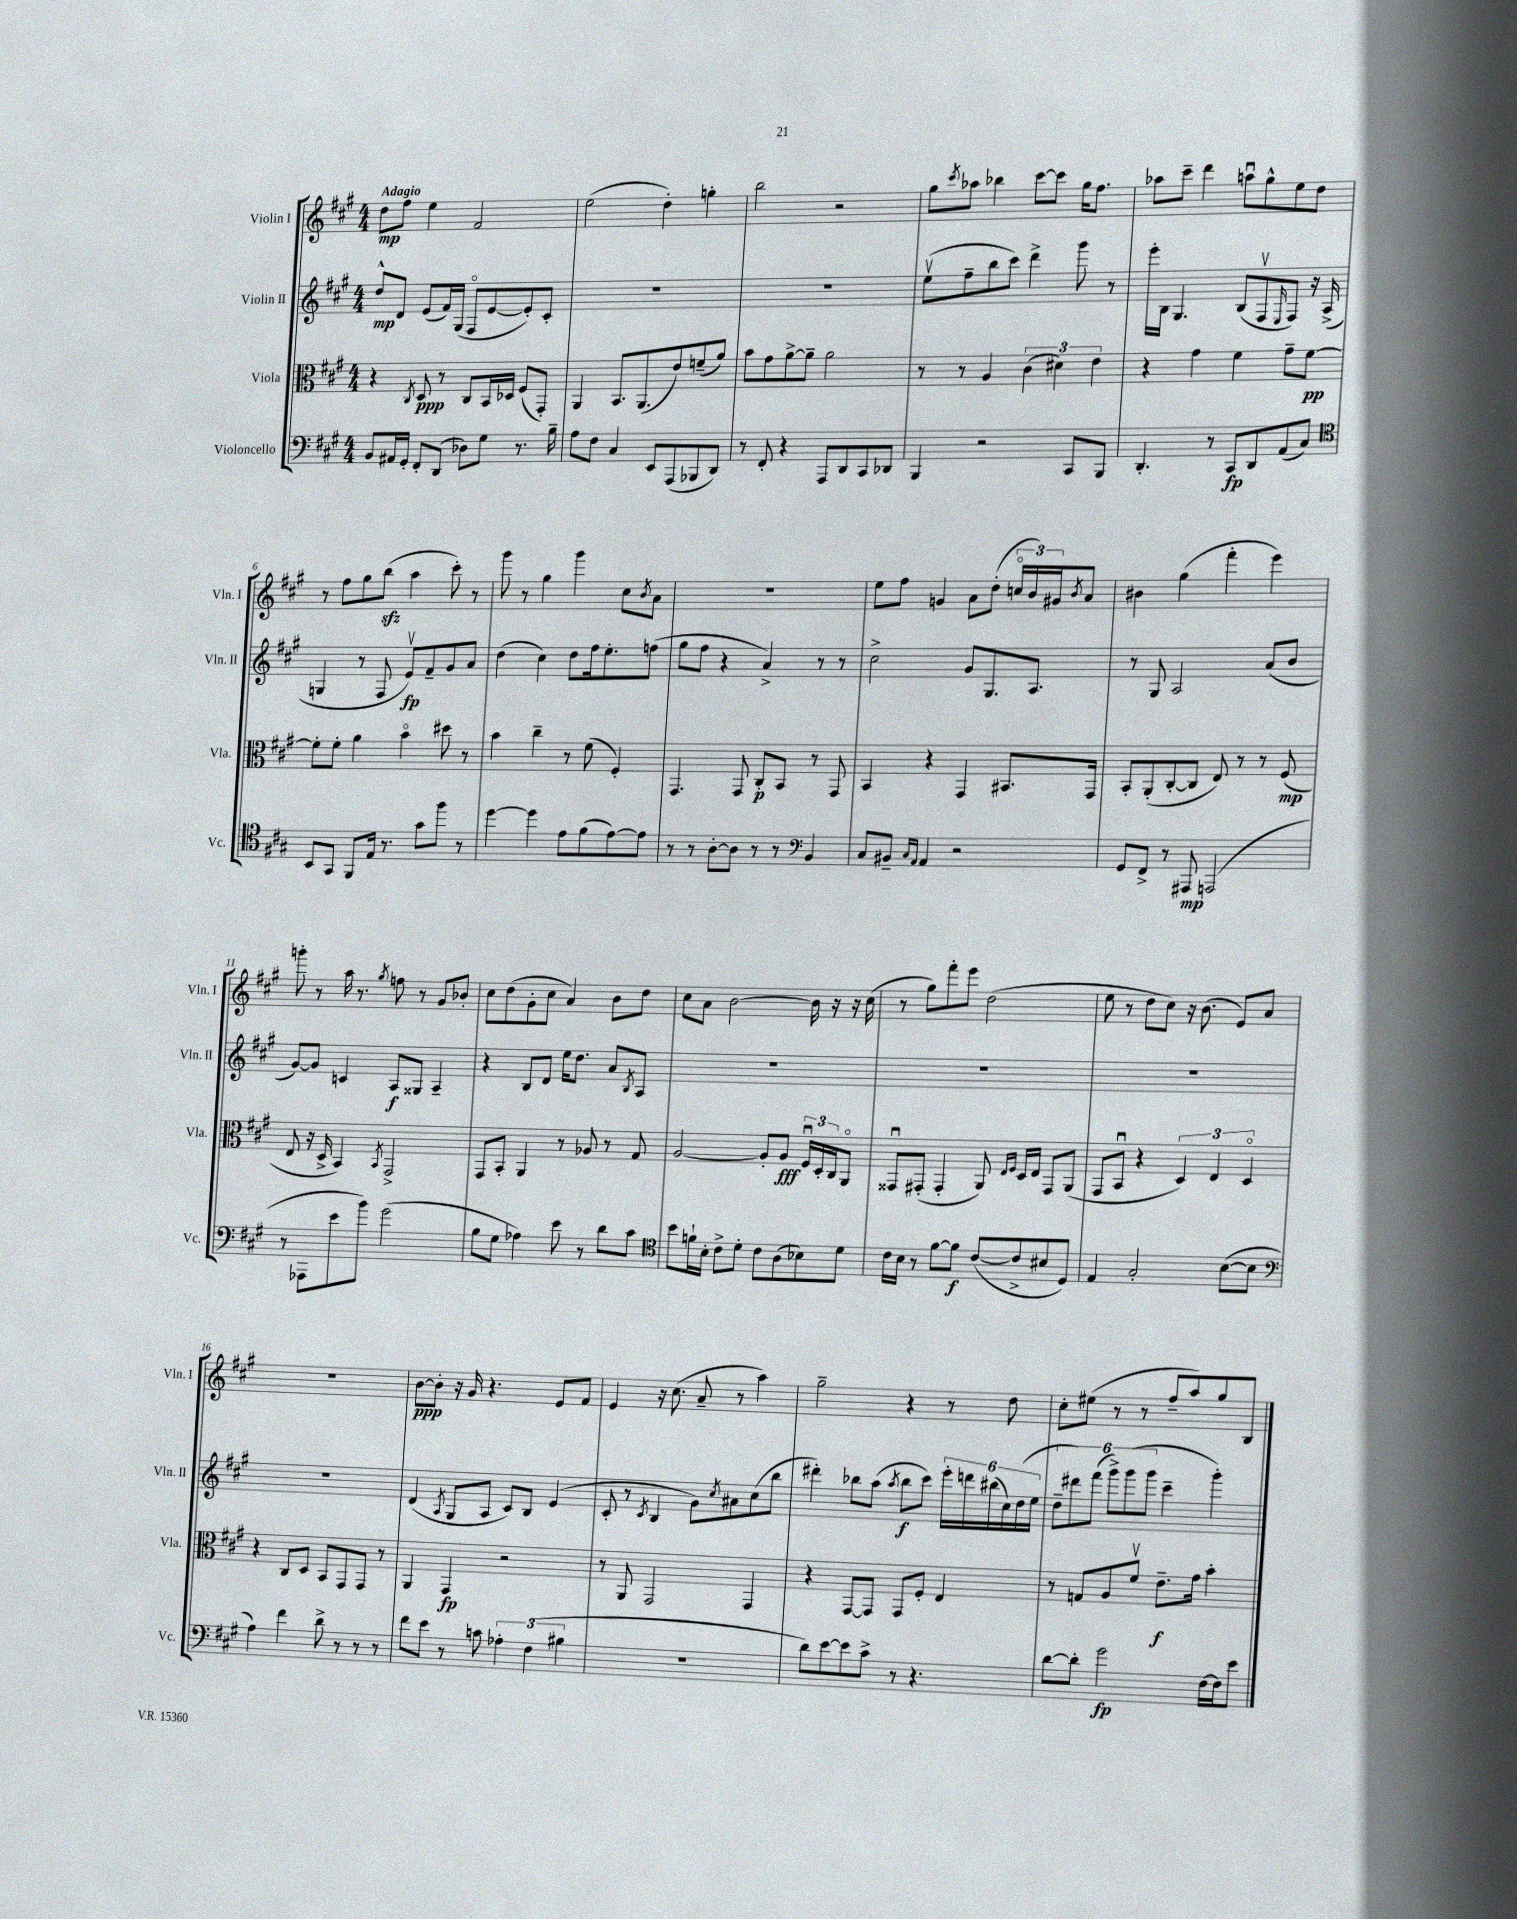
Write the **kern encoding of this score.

**kern	**dynam	**kern	**dynam	**kern	**dynam	**kern	**dynam
*part4	*part4	*part3	*part3	*part2	*part2	*part1	*part1
*staff4	*staff4	*staff3	*staff3	*staff2	*staff2	*staff1	*staff1
*I"Violoncello	*	*I"Viola	*	*I"Violin II	*	*I"Violin I	*
*I'Vc.	*	*I'Vla.	*	*I'Vln. II	*	*I'Vln. I	*
*clefF4	*	*clefC3	*	*clefG2	*	*clefG2	*
*k[f#c#g#]	*	*k[f#c#g#]	*	*k[f#c#g#]	*	*k[f#c#g#]	*
*M4/4	*	*M4/4	*	*M4/4	*	*M4/4	*
=1	=1	=1	=1	=1	=1	=1	=1
!	!	!	!	!	!	!LO:TX:a:B:t=Adagio	!
8BB/L	.	4r	.	8dd^^/L	mp	8dd\L	mp
16AA#X/L	.	.	.	8d/J	.	8ff#\J	.
16GG#'/JJ	.	.	.	.	.	.	.
.	.	8qC#/	.	.	.	.	.
8FF#'/L	.	8D/	ppp	(8e/L	.	4ee\	.
(8DD/J	.	8r	.	16f#/L)	.	.	.
.	.	.	.	(16G#/JJ	.	.	.
8D-X\L)	.	8C#/L	.	8F#/L	.	2f#/	.
8G#\J	.	16BB/L	.	[8e/	.	.	.
.	.	16D-X/JJ	.	.	.	.	.
8.r	.	(8F#/L	.	8e'/])	.	.	.
.	.	8GG#'/J)	.	8c#'/J	.	.	.
16B~\	.	.	.	.	.	.	.
=2	=2	=2	=2	=2	=2	=2	=2
8A\L	.	4AA/	.	1r	.	(2ee\	.
8F#\J	.	.	.	.	.	.	.
4C#/	.	8.BB/L	.	.	.	.	.
.	.	(8.AA/	.	.	.	.	.
8EE/L	.	.	.	.	.	4dd'\)	.
(8AAA/	.	8e/)	.	.	.	.	.
8BBB-X/	.	(8fn~/	.	.	.	4ggn'\	.
8DD/J)	.	8a/J)	.	.	.	.	.
=3	=3	=3	=3	=3	=3	=3	=3
8r	.	8b\L	.	1r	.	2bb\	.
8FF#'/	.	8g#\	.	.	.	.	.
4r	.	[8a^\	.	.	.	.	.
.	.	8a~\J]	.	.	.	.	.
8AAA/L	.	2a\	.	.	.	2r	.
8DD/	.	.	.	.	.	.	.
8CC#/	.	.	.	.	.	.	.
8DD-X/J	.	.	.	.	.	.	.
=4	=4	=4	=4	=4	=4	=4	=4
4BBB/	.	8r	.	(8eev\L	.	8gg#\L	.
.	.	.	.	.	.	8qccc#/	.
.	.	8r	.	8ff#~\	.	8aa-X\J	.
2r	.	4A/	.	8bb\	.	4bb-X\	.
.	.	.	.	8ccc#\J)	.	.	.
.	.	(6c#\	.	4ddd^\	.	[8ccc#\L	.
.	.	.	.	.	.	8ccc#\J]	.
.	.	6d#X\)	.	.	.	.	.
8CC#/L	.	.	.	8ggg#\	.	16gg#\KL	.
.	.	.	.	.	.	8.ff#\J	.
.	.	6e\	.	.	.	.	.
8BBB/J	.	.	.	8r	.	.	.
=5	=5	=5	=5	=5	=5	=5	=5
4.DD'/	.	4r	.	16eee'\LL	.	8aa-X\L	.
.	.	.	.	16B\JJ	.	.	.
.	.	.	.	4.G#/	.	8ccc#~\J	.
.	.	4g#\	.	.	.	4ddd\	.
8r	.	.	.	.	.	.	.
8CC#/L	fp	4f#\	.	(8B/L	.	8aanu\L	.
8DD/	.	.	.	8F#v/	.	8gg#^^\	.
.	.	.	.	16qqE/	.	.	.
(8AA/	.	8g#~\L	.	8F#/J)	.	8ee\	.
8C#/J)	.	[8f#\J	pp	16r	.	8dd\J	.
.	.	.	.	(16A^/	.	.	.
!!LO:LB:g=z
=6	=6	=6	=6	=6	=6	=6	=6
*clefC4	*	*	*	*	*	*	*
8BB/L	.	8f#'\L]	.	4Gn/	.	8r	.
8GG#/J	.	8f#'\J	.	.	.	8ff#\L	.
8FF#/L	.	4a\	.	8r	.	8gg#\	.
16E/Jk	.	.	.	8F#/	.	(8bbzz\J	.
8.r	.	.	.	.	.	.	.
.	.	4b\	.	8ev/L)	fp	4aa\	.
8g#\L	.	.	.	8f#~/	.	.	.
8ff#\J	.	8dd#X\	.	8g#/	.	8ccc#'\)	.
8r	.	8r	.	8a/J	.	8r	.
=7	=7	=7	=7	=7	=7	=7	=7
[4dd\	.	4b\	.	(4dd\	.	8ggg#\	.
.	.	.	.	.	.	8r	.
4dd\]	.	4cc#~\	.	4cc#\)	.	4gg#\	.
8e\L	.	8r	.	8dd\L	.	4ggg#\	.
(8f#\	.	(8f#\	.	16ff#\k	.	.	.
.	.	.	.	8.ee'\	.	.	.
[8e\)	.	4F#'/)	.	.	.	8cc#\L	.
.	.	.	.	.	.	8qb/	.
8e\J]	.	.	.	(8ffn\J	.	8a\J	.
=8	=8	=8	=8	=8	=8	=8	=8
8r	.	4.GG#/	.	8gg#\L	.	1r	.
8r	.	.	.	8ff#\J	.	.	.
[8A'\L	.	.	.	4r	.	.	.
8A\J]	.	8GG#/	.	.	.	.	.
8r	.	8C#'/L	p	4a^/)	.	.	.
8r	.	8BB/J	.	.	.	.	.
*clefF4	*	*	*	*	*	*	*
4BB/	.	8r	.	8r	.	.	.
.	.	8GG#/	.	8r	.	.	.
=9	=9	=9	=9	=9	=9	=9	=9
8C#/L	.	4BB/	.	2cc#^\	.	8ee\L	.
8BB#X~/J	.	.	.	.	.	8ff#\J	.
16qqC#/LL	.	.	.	.	.	.	.
16qqAA/JJ	.	.	.	.	.	.	.
4AA/	.	4r	.	.	.	4gn/	.
2r	.	4GG#/	.	8g#/L	.	8a\L	.
.	.	.	.	8.G#/	.	(8dd'\J	.
.	.	8.BB#X/L	.	.	.	24ccn/LL	.
.	.	.	.	.	.	24b/)	.
.	.	.	.	8.A/J	.	.	.
.	.	.	.	.	.	24g#X/J	.
.	.	.	.	.	.	8qb/	.
.	.	.	.	.	.	8a/J	.
.	.	16GG#/Jk	.	.	.	.	.
=10	=10	=10	=10	=10	=10	=10	=10
8GG#/L	.	8BB'/L	.	8r	.	4b#X\	.
8FF#^/J	.	(8AA'/	.	8G#/	.	.	.
8r	.	[8C#'/	.	2A/	.	(4gg#\	.
8AAA#X/	mp	8C#/J]	.	.	.	.	.
(2AAAn/	.	8E/)	.	.	.	4fff#'\	.
.	.	8r	.	.	.	.	.
.	.	8r	.	(8a/L	.	4eee\)	.
.	.	(8F#/	mp	8b/J	.	.	.
!!LO:LB:g=z
=11	=11	=11	=11	=11	=11	=11	=11
8r	.	8E/	.	[8g#/L)	.	8gggn'\	.
8AAA-X\L	.	16r	.	8g#/J]	.	8r	.
.	.	16D^/	.	.	.	.	.
8e\	.	4BB/)	.	4cn/	.	16aa\	.
.	.	.	.	.	.	8.r	.
8b\J)	.	.	.	.	.	.	.
.	.	8qBB/	.	.	.	8qgg#/	.
(2g#\	.	2GG#^/	.	8A/L	f	8ffn\	.
.	.	.	.	8G##X/J	.	8r	.
.	.	.	.	4A~/	.	8g#/L	.
.	.	.	.	.	.	8b-X'/J	.
=12	=12	=12	=12	=12	=12	=12	=12
8B\L	.	8GG#/L	.	4r	.	8cc#\L	.
8G#\J	.	8BB'/J	.	.	.	(8dd\	.
4A-X\)	.	4AA/	.	8B/L	.	8g#'\	.
.	.	.	.	8d/J	.	8cc#\J	.
8e\	.	8r	.	16ee\KL	.	4a/)	.
.	.	.	.	8.dd\J	.	.	.
8r	.	8A-X/	.	.	.	.	.
8d\L	.	8r	.	8a/L	.	8b\L	.
.	.	.	.	8qB/	.	.	.
8c#\J	.	8G#/	.	8A/J	.	8dd\J	.
=13	=13	=13	=13	=13	=13	=13	=13
*clefC4	*	*	*	*	*	*	*
8b\L	.	[2A/	.	1r	.	8cc#\L	.
16fn`\L	.	.	.	.	.	8a\J	.
16B'\JJ	.	.	.	.	.	.	.
8c#^\L	.	.	.	.	.	[2b\	.
8d'\J	.	.	.	.	.	.	.
8c#\L	.	8A'/L]	.	.	.	.	.
(8A\	.	8A/J	fff	.	.	.	.
8B-X\)	.	24F#u/LL	.	.	.	16b\]	.
.	.	24D'/	.	.	.	.	.
.	.	.	.	.	.	16r	.
.	.	24C#/J	.	.	.	.	.
8d\J	.	8AA/J	.	.	.	16r	.
.	.	.	.	.	.	(16cc#\	.
=14	=14	=14	=14	=14	=14	=14	=14
16c#\LL	.	8GG##Xu/L	.	1r	.	8r	.
16B\JJ	.	.	.	.	.	.	.
8r	.	(8GG#X'/J	.	.	.	8gg#\L)	.
[8f#\L	.	4GG#'/	.	.	.	8fff#'\	.
8f#\J]	f	.	.	.	.	8eee\J	.
([8c#/L	.	8AA/)	.	.	.	(2dd\	.
.	.	16qqE/LL	.	.	.	.	.
.	.	16qqF#/JJ	.	.	.	.	.
8c#^/]	.	16D/LL	.	.	.	.	.
.	.	16E/JJ	.	.	.	.	.
8B#X/	.	8GG#/L	.	.	.	.	.
8D/J)	.	(8AA/J	.	.	.	.	.
=15	=15	=15	=15	=15	=15	=15	=15
4E/	.	8GG#/L	.	1r	.	8ee\	.
.	.	8BBu/J	.	.	.	8r	.
2G#'/	.	4r	.	.	.	8dd\L	.
.	.	.	.	.	.	8cc#\J)	.
.	.	6D/)	.	.	.	16r	.
.	.	.	.	.	.	(8.b\	.
.	.	6E/	.	.	.	.	.
([8B\L	.	.	.	.	.	8e/L)	.
.	.	6D/	.	.	.	.	.
8B\J]	.	.	.	.	.	8a/J	.
!!LO:LB:g=z
=16	=16	=16	=16	=16	=16	=16	=16
*clefF4	*	*	*	*	*	*	*
4A\)	.	4r	.	1r	.	1r	.
4f#\	.	8C#/L	.	.	.	.	.
.	.	8D/J	.	.	.	.	.
8d^\	.	8BB/L	.	.	.	.	.
8r	.	8GG#/	.	.	.	.	.
8r	.	8GG#/J	.	.	.	.	.
8r	.	8r	.	.	.	.	.
=17	=17	=17	=17	=17	=17	=17	=17
8f#\L	.	4AA/	.	(4d/	.	[8b\L	ppp
8e\J	.	.	.	.	.	8b'\J]	.
.	.	.	.	8qA/	.	.	.
8r	.	4GG#/	fp	8G#/L	.	16r	.
.	.	.	.	.	.	16g#/	.
8cn\	.	.	.	8A/J	.	4.r	.
6A-X'\	.	2r	.	8c#/L)	.	.	.
.	.	.	.	8B/J	.	.	.
(6F#\	.	.	.	.	.	.	.
.	.	.	.	(4e/	.	8e/L	.
6B#X\	.	.	.	.	.	.	.
.	.	.	.	.	.	8f#/J	.
=18	=18	=18	=18	=18	=18	=18	=18
1r	.	8r	.	8c#'/	.	4e/	.
.	.	8AA/	.	8r	.	.	.
.	.	.	.	8qc#/	.	.	.
.	.	2GG#/	.	4B/	.	16r	.
.	.	.	.	.	.	(8.cc#\	.
.	.	.	.	8g#\L)	.	8a~/	.
.	.	.	.	8qcc#/	.	.	.
.	.	.	.	8a#X\	.	8r	.
.	.	4GG#/	.	(8cc#\	.	4aa\)	.
.	.	.	.	8bb\J	.	.	.
=19	=19	=19	=19	=19	=19	=19	=19
8d\L)	.	4r	.	4ddd#X'\)	.	2gg#~\	.
[8e\	.	.	.	.	.	.	.
8e\]	.	[8GG#/L	.	8bb-X\L	.	.	.
8c#^\J	.	8GG#/J]	.	(8aa\J	.	.	.
.	.	.	.	8qaa/	.	.	.
8r	.	8GG#/L	.	8bb-\L	f	4r	.
4.r	.	8F#'/J	.	8ccc#\J)	.	.	.
.	.	4E/	.	24eee'\LL	.	8r	.
.	.	.	.	24dddn\	.	.	.
.	.	.	.	(24bb#X\	.	.	.
.	.	.	.	24cc#\)	.	8dd\	.
.	.	.	.	(24dd\	.	.	.
.	.	.	.	24ee\JJ	.	.	.
=20	=20	=20	=20	=20	=20	=20	=20
[8d\L	.	8r	.	12dd~\L	.	8cc#'\L	.
.	.	.	.	12ddd#X\)	.	.	.
8d'\J]	.	8Gn/L	.	.	.	(8ee#X\J	.
.	.	.	.	(12fff#\J	.	.	.
2g#\	fp	8A/	.	12ggg#^\L)	.	8r	.
.	.	.	.	(12ggg#\	.	.	.
.	.	8f#v/J	.	.	.	8r	.
.	.	.	.	12ggg#\J	.	.	.
.	.	8.e~\L	f	4ccc#~\	.	8ff#~/L	.
.	.	.	.	.	.	8aa/)	.
.	.	16g#\Jk	.	.	.	.	.
[16F#\LL	.	4b'\	.	4ggg#'\)	.	8gg#/	.
16F#\J]	.	.	.	.	.	.	.
8e\J	.	.	.	.	.	8B/J	.
==	==	==	==	==	==	==	==
*-	*-	*-	*-	*-	*-	*-	*-
